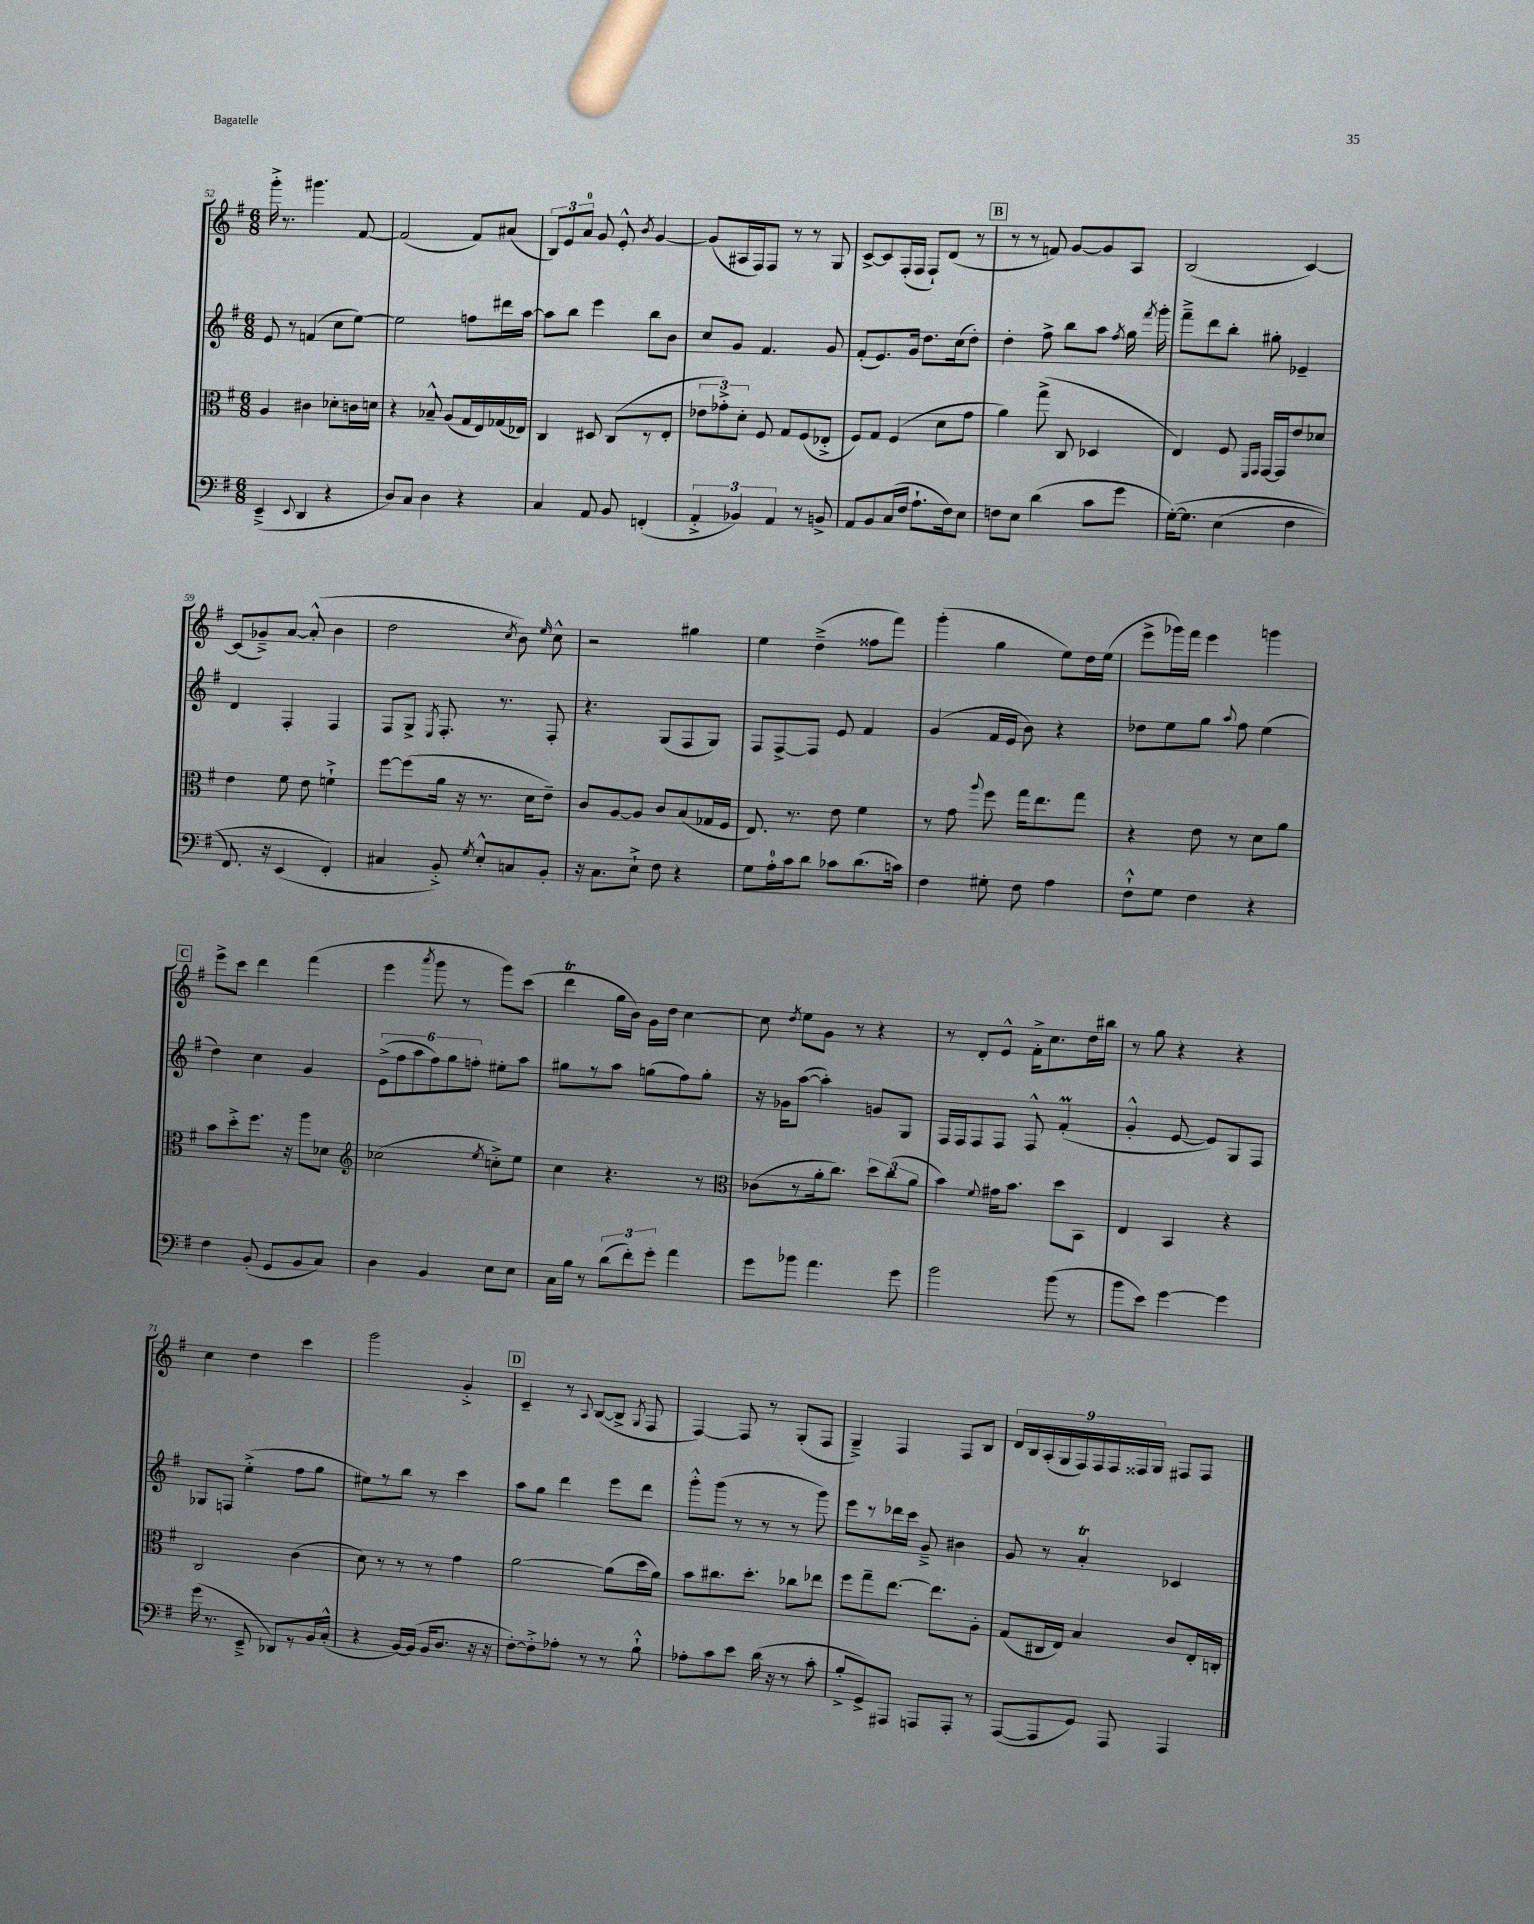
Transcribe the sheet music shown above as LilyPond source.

<<
\new StaffGroup <<
\new Staff = "s0" {
    \clef treble \key g \major \numericTimeSignature \time 6/8
    \autoBeamOff g'''16-.-> r8. gis'''4. fis'8~ |
    fis'2( fis'8[) ais'8]( |
    \tuplet 3/2 { b8[) e'8 a'8]-0 } g'8 e'8-.-^ \acciaccatura { b'8 } g'4~ |
    g'8[( ais16 fis16) fis8] r8 r8 g8 |
    c'8[~-> c'8 fis16-.( fis16] fis8[-!) d'8]( r8 |
    \mark \markup { \box "B" } r8 r8 f'8) g'8[~ g'8 a8] |
    b2( c'4~) |
    c'8[( ges'8--->) a'8]~ a'8-.-^( b'4 |
    d''2 \acciaccatura { c''8 } b'8) \grace { e''16 } c''8-^ |
    r2 gis''4 |
    e''4 d''4--->( fisis''8[ fis'''8]) |
    g'''4-.( g''4 e''8[) d''16 e''16]( |
    e'''8[-> ges'''16) fis'''16] e'''4 g'''4 |
    \mark \markup { \box "C" } e'''8[-> c'''8] d'''4 fis'''4( |
    e'''4 \acciaccatura { a'''8 } g'''8 r8 g'''8[) c'''8]( |
    d'''4\trill g''16[ b'16]) g'16[ d''16] c''4~ |
    c''8 \acciaccatura { d''8 } e''8[ g'8] r8 r4 |
    r8 d'8[-. e'8]-^ fis'16[-.-> c''8. d''16 bis''16] |
    r8 g''8 r4 r4 |
    c''4 d''4 c'''4 |
    g'''2 g'4-.-> |
    \mark \markup { \box "D" } c'4-- r8 \appoggiatura { a8 } b8[~( b8]-> \acciaccatura { g8 } fis8 |
    fis4~) fis8 r8 g8[-.( fis8] |
    g4--->) fis4 fis8[ b8] |
    \tuplet 9/8 { d'16[ b16 a16-.( g16 fis16) fis16 fis16 fisis16 g16] } fis8[ fis8] \bar "|." |
}
\new Staff = "s1" {
    \clef treble \key g \major \numericTimeSignature \time 6/8
    \autoBeamOff e'8 r8 f'4( c''8[ e''8]~) |
    e''2 f''8[ dis'''16 a''16]~ |
    a''8[ b''8] e'''4 b''8[ b'8] |
    c''8[ g'8] fis'4. g'8 |
    fis'8[-.( e'8.) g'16] d''8.[ c''16( d''8]-.) |
    \mark \markup { \box "B" } d''4-. fis''8-> b''8[ a''8] \acciaccatura { fis''8 } g''16 \acciaccatura { fis'''8 } g'''16-. |
    fis'''8[---> d'''8 b''8]-. gis''8-. ees'4-- |
    d'4 fis4-. fis4 |
    fis8[ g8]-> \acciaccatura { e8 } fis8.-. r8. fis8-. |
    r4. g8[( fis8 g8]) |
    fis8[ fis8~-> fis8] e'8 fis'4 |
    g'4( fis'16[ e'16] b'8) r4 |
    des''8[ e''8 g''8] \appoggiatura { a''8 } fis''8 e''4( |
    \mark \markup { \box "C" } d''4) c''4 g'4 |
    \tuplet 6/4 { e'8[->( fis''8 a''8 fis''8) g''8 f''8]-. } eis''8[-. a''8] |
    gis''8[ r8 a''8] g''8[( fis''8) g''8]-. |
    r16 ges'16[ a''8]~( a''4-.) g'8[ g8] |
    fis16[ fis16 fis8 fis8] fis8-^ fis'4-.\prall( |
    g'4-.-^ e'8~ e'8[) g8 fis8] |
    ges8[ f8] e''4-.->( fis''8[ g''8] |
    eis''8[) r8 b''8] r8 c'''4 |
    \mark \markup { \box "D" } a''8[ g''8] d'''4 e'''8[ d'''8] |
    g'''8[-.-^ g'''8]( r8 r8 r8 g'''8) |
    e'''8[ r8 des'''16 c'''16] g'8---> bis'4 |
    g'8 r8 a'4-.\trill ces'4 \bar "|." |
}
\new Staff = "s2" {
    \clef alto \key g \major \numericTimeSignature \time 6/8
    \autoBeamOff a4 cis'4 des'8[-. c'16 d'16] |
    r4 bes8---^ a8[( g16 e16) ges16( ees16]) |
    c4 dis8 c8[( r8 e8]-. |
    \tuplet 3/2 { ees'8[ ges'8-.->) d'8]-. } fis8 g8[ fis8( ees8]-.-> |
    fis8[) g8] fis4( d'8[ g'8] |
    \mark \markup { \box "B" } a'4) g''8->( c8 des4 |
    e4) fis8 \grace { fis,16[ g,16] } g,16[~ g,16 e'8 des'8] |
    e'4 fis'8 e'8 f'4-!-> |
    fis''8[~ fis''8( a'16] r16 r8. d'16[ e'8]--) |
    c'8[ a8~ a8] c'8[ b8( ges16 fis16] |
    e8.) r8. e'8 fis'4 |
    r8 g'8 \appoggiatura { a''8 } fis''8 g''16[ e''8. g''8] |
    r4 e'8 r8 d'8[ a'8] |
    \mark \markup { \box "C" } b'8[ d''8-.-> fis''8.] r16 a''8[ des'8] |
    \clef treble ces''2( \acciaccatura { e''8 } c''8[-.->) e''8] |
    c''4 r4. r8 |
    \clef alto ces'8[( r8 a'16-. c''8.]) \tuplet 3/2 { d''8[ c''8( a'8] } |
    b'4) \appoggiatura { fis'8 } gis'16[ b'8.] d''8[ b,8] |
    e4 b,4 r4 |
    c2 c'4( |
    d'8) r8 r8 r8 g'4 |
    \mark \markup { \box "D" } a'2~ a'8[( d''16 a'16]) |
    b'8[ cis''8. d''8.]-. ces''8[ ees''8] |
    fis''8[ g''8-- e''8.]~ e''8.[ a8]-. |
    g8[( cis16 e16]) b4 c'8[ e16-. c16]-. \bar "|." |
}
\new Staff = "s3" {
    \clef bass \key g \major \numericTimeSignature \time 6/8
    \autoBeamOff e,4--->( \appoggiatura { e,8 } d,4 r4 |
    d8[) c8] d4 r4 |
    c4 a,8 b,8 f,4-.( |
    \tuplet 3/2 { a,4-.-> bes,4) a,4 } r8 b,8-> |
    a,8[ b,8 c16( fis16] a8.[-! fis16) e8] |
    \mark \markup { \box "B" } f8[ e8] d'4( c'8[ g'8] |
    g16[~-.)\( g8.] e4( fis4 |
    fis,8.) r16 e,4( fis,4-.\) |
    cis4 b,8-.->) \acciaccatura { g8 } e8[-.-^ c8 b,8]-. |
    r16 c8.[ e8]-!-> fis8 r4 |
    g8[ a16-0-. c'16 d'8] ces'8[ d'8.( c'16]) |
    fis4 gis8-. fis8 a4 |
    fis8[-!-^ g8] fis4 r4 |
    \mark \markup { \box "C" } fis4 b,8-.( g,8[ b,8 c8]) |
    d4 b,4 e8[ e8] |
    c16[ b16] r8 \tuplet 3/2 { d'8[( fis'8-.) g'8]-. } a'4 |
    g'8[ bes'8] a'4. g'8 |
    b'2 b'8( r8 |
    b'8[ e'8]) g'4~ g'4 |
    g'16( r8. e,8---> des,8[) r8 b,16 c16]-.-^( |
    r4 b,16[~) b,16]( b,16[ d8.] r16 r16 |
    \mark \markup { \box "D" } fis8[~-.) fis8-.-> aes8]-. r8 r8 b8-!-^ |
    aes8[-. c'8 e'8] d'16( r16 r8 c'8-. |
    b8[-.-> g,8->) ais,,8] a,,8[ a,,8]-. r8 |
    a,,8[~( a,,8 g,8]) a,,8 a,,4 \bar "|." |
}
>>
>>
\layout { \context { \Score currentBarNumber = #52 } }
